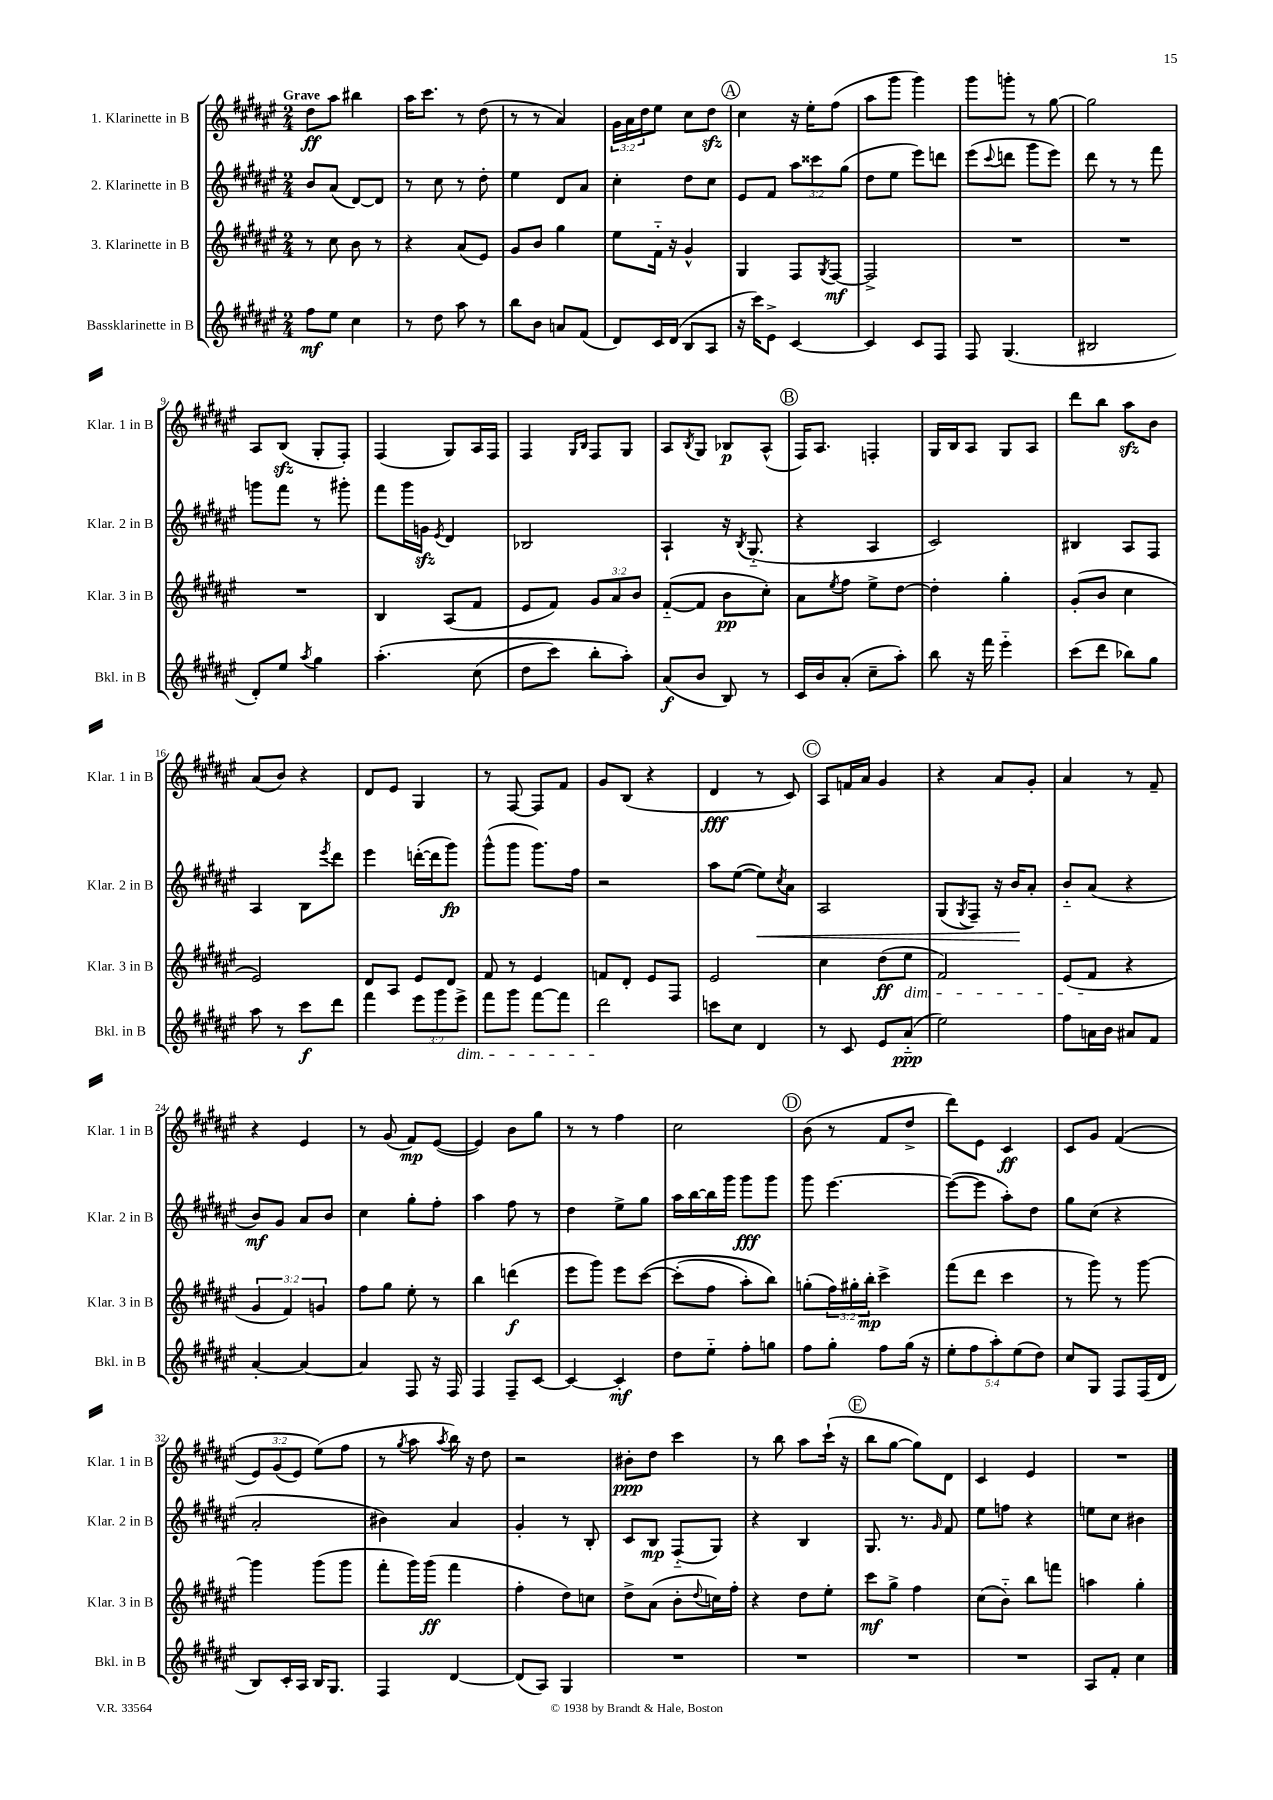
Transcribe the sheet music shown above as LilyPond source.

<<
\new StaffGroup <<
\new Staff = "s0" \with { instrumentName = "1. Klarinette in B" shortInstrumentName = "Klar. 1 in B" } {
    \clef treble \key fis \major \numericTimeSignature \time 2/4 \override Staff.TupletNumber.text = #tuplet-number::calc-fraction-text \tempo "Grave"
    dis''8\ff ais''8 bis''4 |
    ais''16 cis'''8. r8 dis''8( |
    r8 r8 ais'4) |
    \tuplet 3/2 { gis'16 ais'16 dis''16 } eis''8 cis''8 dis''8\sfz |
    \mark \markup { \circle "A" } cis''4 r16 eis''16-. fis''8( |
    ais''8 gis'''8 gis'''4) |
    gis'''8 g'''8-. r8 gis''8~ |
    gis''2 |
    ais8 b8\sfz( gis8-. fis8-.) |
    fis4( gis8) ais16 fis16 |
    fis4 \grace { gis16 b16 } fis8 gis8 |
    ais8 \acciaccatura { b8 } gis8 bes8\p ais8-^( |
    \mark \markup { \circle "B" } fis16) ais8. f4-. |
    gis16 b16 ais8 gis8 ais8 |
    dis'''8 b''8 ais''8\sfz b'8 |
    ais'8( b'8) r4 |
    dis'8 eis'8 gis4 |
    r8 fis8~ fis8 fis'8 |
    gis'8 b8( r4 |
    dis'4\fff r8 cis'8) |
    \mark \markup { \circle "C" } ais8 f'16 ais'16 gis'4 |
    r4 ais'8 gis'8-. |
    ais'4 r8 fis'8-- |
    r4 eis'4 |
    r8 gis'8( fis'8\mp) eis'8~( |
    eis'4) b'8 gis''8 |
    r8 r8 fis''4 |
    cis''2 |
    \mark \markup { \circle "D" } b'8( r8 fis'8 dis''8-> |
    dis'''8) eis'8 cis'4\ff |
    cis'8 gis'8 fis'4(\( |
    \tuplet 3/2 { eis'8) gis'8( eis'8) } eis''8(\) fis''8 |
    r8 \acciaccatura { gis''8 } ais''8 \acciaccatura { ais''8 } b''16) r16 dis''8 |
    r2 |
    bis'8-.\ppp dis''8 cis'''4 |
    r8 b''8 ais''8 cis'''16-!( r16 |
    \mark \markup { \circle "E" } b''8 gis''8~ gis''8) dis'8 |
    cis'4 eis'4 |
    R2 \bar "|." |
}
\new Staff = "s1" \with { instrumentName = "2. Klarinette in B" shortInstrumentName = "Klar. 2 in B" } {
    \clef treble \key fis \major \numericTimeSignature \time 2/4 \override Staff.TupletNumber.text = #tuplet-number::calc-fraction-text
    b'8 ais'8( dis'8~) dis'8 |
    r8 cis''8 r8 dis''8-. |
    eis''4 dis'8 ais'8 |
    cis''4-. dis''8 cis''8 |
    \mark \markup { \circle "A" } eis'8 fis'8 \tuplet 3/2 { ais''8 cisis'''8 gis''8( } |
    dis''8 eis''8 eis'''8) d'''8 |
    eis'''8( \appoggiatura { cis'''8 } d'''8 gis'''8 eis'''8) |
    dis'''8 r8 r8 fis'''8 |
    g'''8 fis'''8 r8 gis'''8-. |
    fis'''8 gis'''16 g'16\sfz \acciaccatura { eis'8 } dis'4 |
    bes2 |
    ais4-! r16 \acciaccatura { b8 } gis8.-_( |
    \mark \markup { \circle "B" } r4 ais4 |
    cis'2) |
    bis4 ais8 fis8 |
    ais4 b8 \acciaccatura { eis'''8 } dis'''8 |
    eis'''4 d'''16~-.( d'''16 gis'''8\fp) |
    gis'''8-^( gis'''8 gis'''8.) fis''16 |
    r2 |
    ais''8 eis''8~( eis''8\<) \acciaccatura { cis''8 } ais'8 |
    \mark \markup { \circle "C" } ais2 |
    gis8( \acciaccatura { gis8 } fis8--) r16 b'16\! ais'8-. |
    b'8-_ ais'8( r4 |
    b'8\mf) gis'8 ais'8 b'8 |
    cis''4 gis''8-. fis''8-. |
    ais''4 fis''8 r8 |
    dis''4 eis''8-> gis''8 |
    ais''16 b''16~ b''16 gis'''16 gis'''8\fff gis'''8 |
    \mark \markup { \circle "D" } gis'''8 eis'''4.~ |
    eis'''8~( eis'''8 ais''8-.) dis''8 |
    gis''8 cis''8( r4 |
    ais'2-. |
    bis'4) ais'4 |
    gis'4-. r8 b8-. |
    cis'8 b8\mp fis8-_( gis8) |
    r4 b4 |
    \mark \markup { \circle "E" } gis8. r8. \grace { gis'16 } fis'8 |
    eis''8 f''8 r4 |
    e''8 cis''8 bis'4 \bar "|." |
}
\new Staff = "s2" \with { instrumentName = "3. Klarinette in B" shortInstrumentName = "Klar. 3 in B" } {
    \clef treble \key fis \major \numericTimeSignature \time 2/4 \override Staff.TupletNumber.text = #tuplet-number::calc-fraction-text
    r8 cis''8 b'8 r8 |
    r4 ais'8( eis'8) |
    gis'8 b'8 gis''4 |
    eis''8 fis'16-_ r16 gis'4-^ |
    \mark \markup { \circle "A" } gis4 fis8 \acciaccatura { gis8 } fis8~\mf |
    fis2-> |
    R2 |
    R2 |
    R2 |
    b4 ais8( fis'8 |
    eis'8 fis'8) \tuplet 3/2 { gis'8 ais'8 b'8 } |
    fis'8~-_( fis'8 b'8\pp cis''8-.) |
    \mark \markup { \circle "B" } ais'8 \acciaccatura { eis''8 } fis''8 eis''8-> dis''8~ |
    dis''4-. gis''4-. |
    gis'8-.( b'8 cis''4 |
    eis'2) |
    dis'8 ais8 eis'8 dis'8 |
    fis'8 r8 eis'4 |
    f'8 dis'8-. eis'8 fis8 |
    eis'2 |
    \mark \markup { \circle "C" } cis''4 dis''8\ff( eis''8\dim |
    fis'2) |
    eis'8( fis'8\! r4 |
    \tuplet 3/2 { gis'4 fis'4) g'4 } |
    fis''8 gis''8 eis''8-. r8 |
    b''4 d'''4\f( |
    eis'''8 gis'''8) eis'''8 cis'''8~\( |
    cis'''8-.( fis''8 ais''8-.) b''8\) |
    \mark \markup { \circle "D" } g''8-.( \tuplet 3/2 { fis''16) gis''16-. b''16-.\mp } cis'''4-> |
    fis'''8( dis'''8 cis'''4 |
    r8 gis'''8) r8 gis'''8~ |
    gis'''4 gis'''8( gis'''8 |
    fis'''8-. gis'''16) gis'''16\ff( fis'''4 |
    fis''4-. dis''8) c''8 |
    dis''8-> ais'8( b'8-. \appoggiatura { dis''8 } c''16) fis''16-. |
    r4 dis''8 eis''8-. |
    \mark \markup { \circle "E" } cis'''8\mf gis''8-> fis''4 |
    cis''8( b'8-_) b''8 f'''8 |
    a''4 gis''4-. \bar "|." |
}
\new Staff = "s3" \with { instrumentName = "Bassklarinette in B" shortInstrumentName = "Bkl. in B" } {
    \clef treble \key fis \major \numericTimeSignature \time 2/4 \override Staff.TupletNumber.text = #tuplet-number::calc-fraction-text
    fis''8\mf eis''8 cis''4 |
    r8 dis''8 ais''8 r8 |
    b''8 b'8 a'8 fis'8( |
    dis'8) cis'16 dis'16( b8 ais8 |
    \mark \markup { \circle "A" } r16 cis'''16) eis'8-> cis'4~ |
    cis'4 cis'8 fis8 |
    fis8 gis4.( |
    bis2 |
    dis'8-.) eis''8 \acciaccatura { ais''8 } gis''4 |
    ais''4.-.\( cis''8( |
    dis''8 cis'''8) b''8-. ais''8-.\) |
    ais'8\f( b'8 b8) r8 |
    \mark \markup { \circle "B" } cis'16 b'16 ais'8-.( cis''8-- ais''8-.) |
    b''8 r16 fis'''16 eis'''4-_ |
    cis'''8( dis'''8 bes''8) gis''8 |
    ais''8 r8 cis'''8\f dis'''8 |
    fis'''4 \tuplet 3/2 { eis'''8 gis'''8 eis'''8->\dim } |
    fis'''8 gis'''8 fis'''8~ fis'''8 |
    dis'''2\! |
    c'''8 cis''8 dis'4 |
    \mark \markup { \circle "C" } r8 cis'8 eis'8 ais'8-_\ppp( |
    eis''2) |
    fis''8 a'16 b'16 ais'8 fis'8 |
    ais'4~-. ais'4~ |
    ais'4 fis8 r16 fis16 |
    fis4 fis8-- cis'8~ |
    cis'4~ cis'4-.\mf |
    dis''8 eis''8-_ fis''8-. g''8 |
    \mark \markup { \circle "D" } fis''8 gis''8-. fis''8 gis''16( r16 |
    \tuplet 5/4 { eis''8-. fis''8 ais''8-.) eis''8( dis''8) } |
    cis''8 gis8 fis8 fis16( dis'16 |
    b8) cis'16-. ais16 b16 gis8. |
    fis4 dis'4~ |
    dis'8( ais8) gis4 |
    R2 |
    R2 |
    \mark \markup { \circle "E" } R2 |
    R2 |
    ais8 fis'8-. cis''4 \bar "|." |
}
>>
>>
